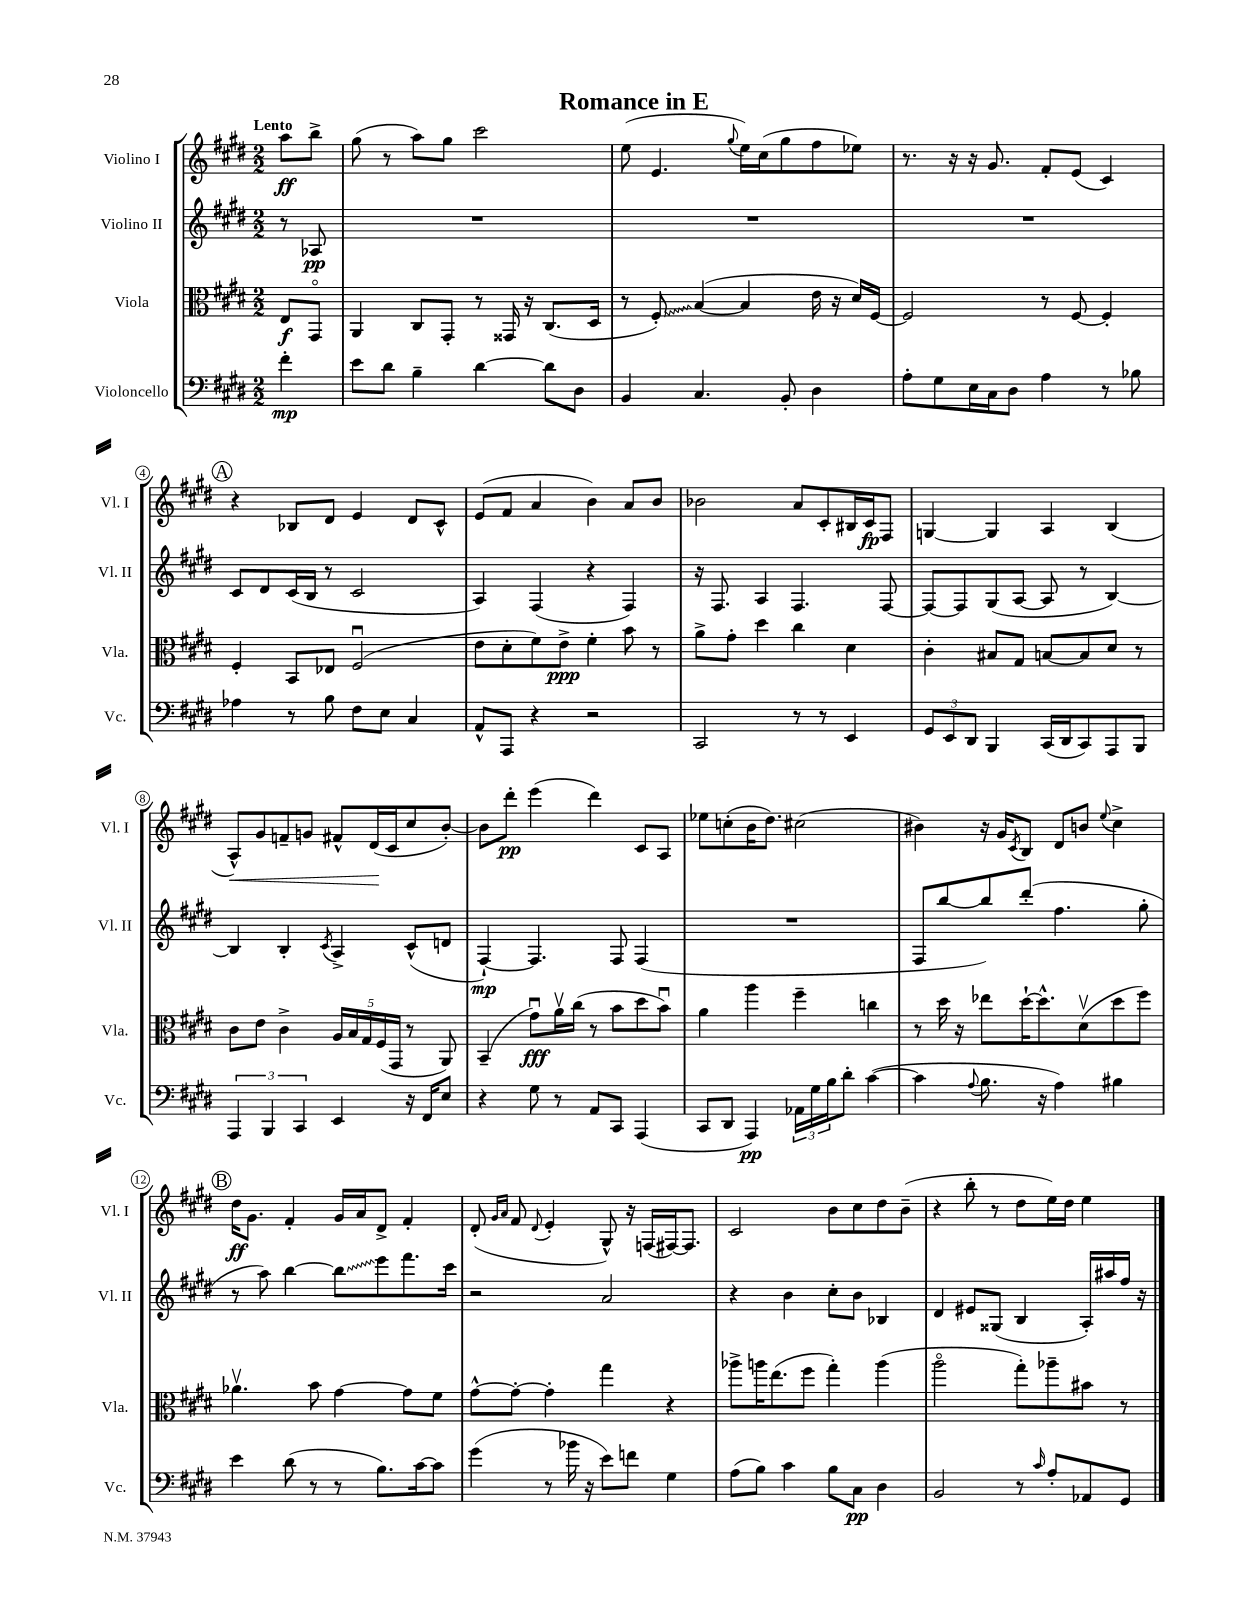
\header { title = "Romance in E" }
<<
\new StaffGroup <<
\new Staff = "s0" \with { instrumentName = "Violino I" shortInstrumentName = "Vl. I" } {
    \clef treble \key e \major \numericTimeSignature \time 2/2 \partial 4 \tempo "Lento"
    a''8\ff b''8-> |
    gis''8( r8 a''8) gis''8 cis'''2 |
    e''8( e'4. \appoggiatura { gis''8 } e''16) cis''16( gis''8 fis''8 ees''8) |
    r8. r16 r16 gis'8. fis'8-. e'8( cis'4) |
    \mark \markup { \circle "A" } r4 bes8 dis'8 e'4 dis'8 cis'8-^ |
    e'8( fis'8 a'4 b'4) a'8 b'8 |
    bes'2 a'8 cis'8-. bis16 cis'16\fp fis8 |
    g4~ g4 a4 b4( |
    a8-^\<) gis'8 f'8-- g'8 fis'8-^ dis'16\!( cis'16 cis''8 b'8~-.) |
    b'8 dis'''8-.\pp e'''4( dis'''4) cis'8 a8 |
    ees''8 c''8-.( b'16 dis''8.) cis''2( |
    bis'4) r16 gis'16 \acciaccatura { cis'8 } b8 dis'8 b'8 \appoggiatura { e''8 } cis''4-> |
    \mark \markup { \circle "B" } dis''16\ff gis'8. fis'4-. gis'16 a'16 dis'8-> fis'4-. |
    dis'8-.( \grace { gis'16 a'16 } fis'8 \appoggiatura { dis'8 } e'4-. gis8-^) r16 f16( fis16~) fis8. |
    cis'2 b'8 cis''8 dis''8 b'8--( |
    r4 b''8-. r8 dis''8 e''16) dis''16 e''4 \bar "|." |
}
\new Staff = "s1" \with { instrumentName = "Violino II" shortInstrumentName = "Vl. II" } {
    \clef treble \key e \major \numericTimeSignature \time 2/2 \partial 4
    r8 aes8\pp |
    R1 |
    R1 |
    R1 |
    \mark \markup { \circle "A" } cis'8 dis'8 cis'16( b16 r8 cis'2 |
    a4) fis4( r4 fis4) |
    r16 fis8. a4 fis4. fis8~ |
    fis8~ fis8 gis8( a8~ a8 r8 b4~) |
    b4 b4-. \acciaccatura { cis'8 } a4-> cis'8-^( d'8 |
    fis4~-!\mp) fis4. fis8 fis4( |
    R1 |
    fis8 b''8~ b''8) dis'''8-.( fis''4. gis''8-. |
    \mark \markup { \circle "B" } r8 a''8) b''4~ \once \override Glissando.style = #'zigzag b''8\glissando e'''8 fis'''8. cis'''16 |
    r2 a'2 |
    r4 b'4 cis''8-. b'8 bes4 |
    dis'4 eis'8 gisis8( b4 a16-.) ais''16 fis''16 r16 \bar "|." |
}
\new Staff = "s2" \with { instrumentName = "Viola" shortInstrumentName = "Vla." } {
    \clef alto \key e \major \numericTimeSignature \time 2/2 \partial 4
    e8\f gis,8\flageolet |
    a,4 cis8 gis,8-. r8 gisis,16 r16 cis8.( dis16 |
    r8 \once \override Glissando.style = #'zigzag fis8-.\glissando) b4~( b4 e'16 r16 dis'16) fis16~ |
    fis2 r8 fis8~ fis4-. |
    \mark \markup { \circle "A" } fis4-. b,8 ees8 fis2\downbow( |
    e'8 dis'8-. fis'8) e'8->\ppp fis'4-. b'8 r8 |
    a'8-> gis'8-. dis''4 cis''4 dis'4 |
    cis'4-. bis8 gis8 b8~ b8 dis'8 r8 |
    cis'8 e'8 cis'4-> \tuplet 5/4 { a16 b16 gis16 fis16( gis,16 } r8 a,8) |
    b,4--( gis'8\downbow\fff) a'16\upbow cis''16( r8 b'8 dis''8 b'8\downbow) |
    a'4 a''4 fis''4-- c''4 |
    r8 dis''16 r16 ees''8 dis''16~-! dis''8.-^ dis'8\upbow( dis''8 fis''8) |
    \mark \markup { \circle "B" } aes'4.\upbow b'8 gis'4~ gis'8 fis'8 |
    gis'8~-^ gis'8~-. gis'4-. gis''4 r4 |
    aes''8-> a''16 e''8.( fis''8 gis''4-.) a''4( |
    a''2\flageolet gis''8-.) aes''8-- bis'8 r8 \bar "|." |
}
\new Staff = "s3" \with { instrumentName = "Violoncello" shortInstrumentName = "Vc." } {
    \clef bass \key e \major \numericTimeSignature \time 2/2 \partial 4
    fis'4-.\mp |
    e'8 dis'8 b4-- dis'4~ dis'8 dis8 |
    b,4 cis4. b,8-. dis4 |
    a8-. gis8 e16 cis16 dis8 a4 r8 bes8 |
    \mark \markup { \circle "A" } aes4 r8 b8 fis8 e8 cis4 |
    a,8-^ a,,8 r4 r2 |
    cis,2 r8 r8 e,4 |
    \tuplet 3/2 { gis,8 e,8 dis,8 } b,,4 cis,16( dis,16 cis,8) a,,8 b,,8 |
    \tuplet 3/2 { a,,4 b,,4 cis,4 } e,4 r16 fis,16 e8 |
    r4 gis8 r8 a,8 cis,8 a,,4( |
    cis,8 dis,8 a,,4\pp) \tuplet 3/2 { aes,16 gis16 b16 } dis'8-. cis'4~( |
    cis'4 \appoggiatura { a8 } b8. r16 a4) bis4 |
    \mark \markup { \circle "B" } e'4 dis'8( r8 r8 b8.) cis'16~ cis'8 |
    gis'4( r8 bes'16 r16 e'8) f'8 gis4 |
    a8( b8) cis'4 b8 cis8\pp dis4 |
    b,2 r8 \grace { cis'16 } a8-. aes,8 gis,8 \bar "|." |
}
>>
>>
\layout { \context { \Score \override BarNumber.stencil = #(make-stencil-circler 0.1 0.3 ly:text-interface::print) } }
